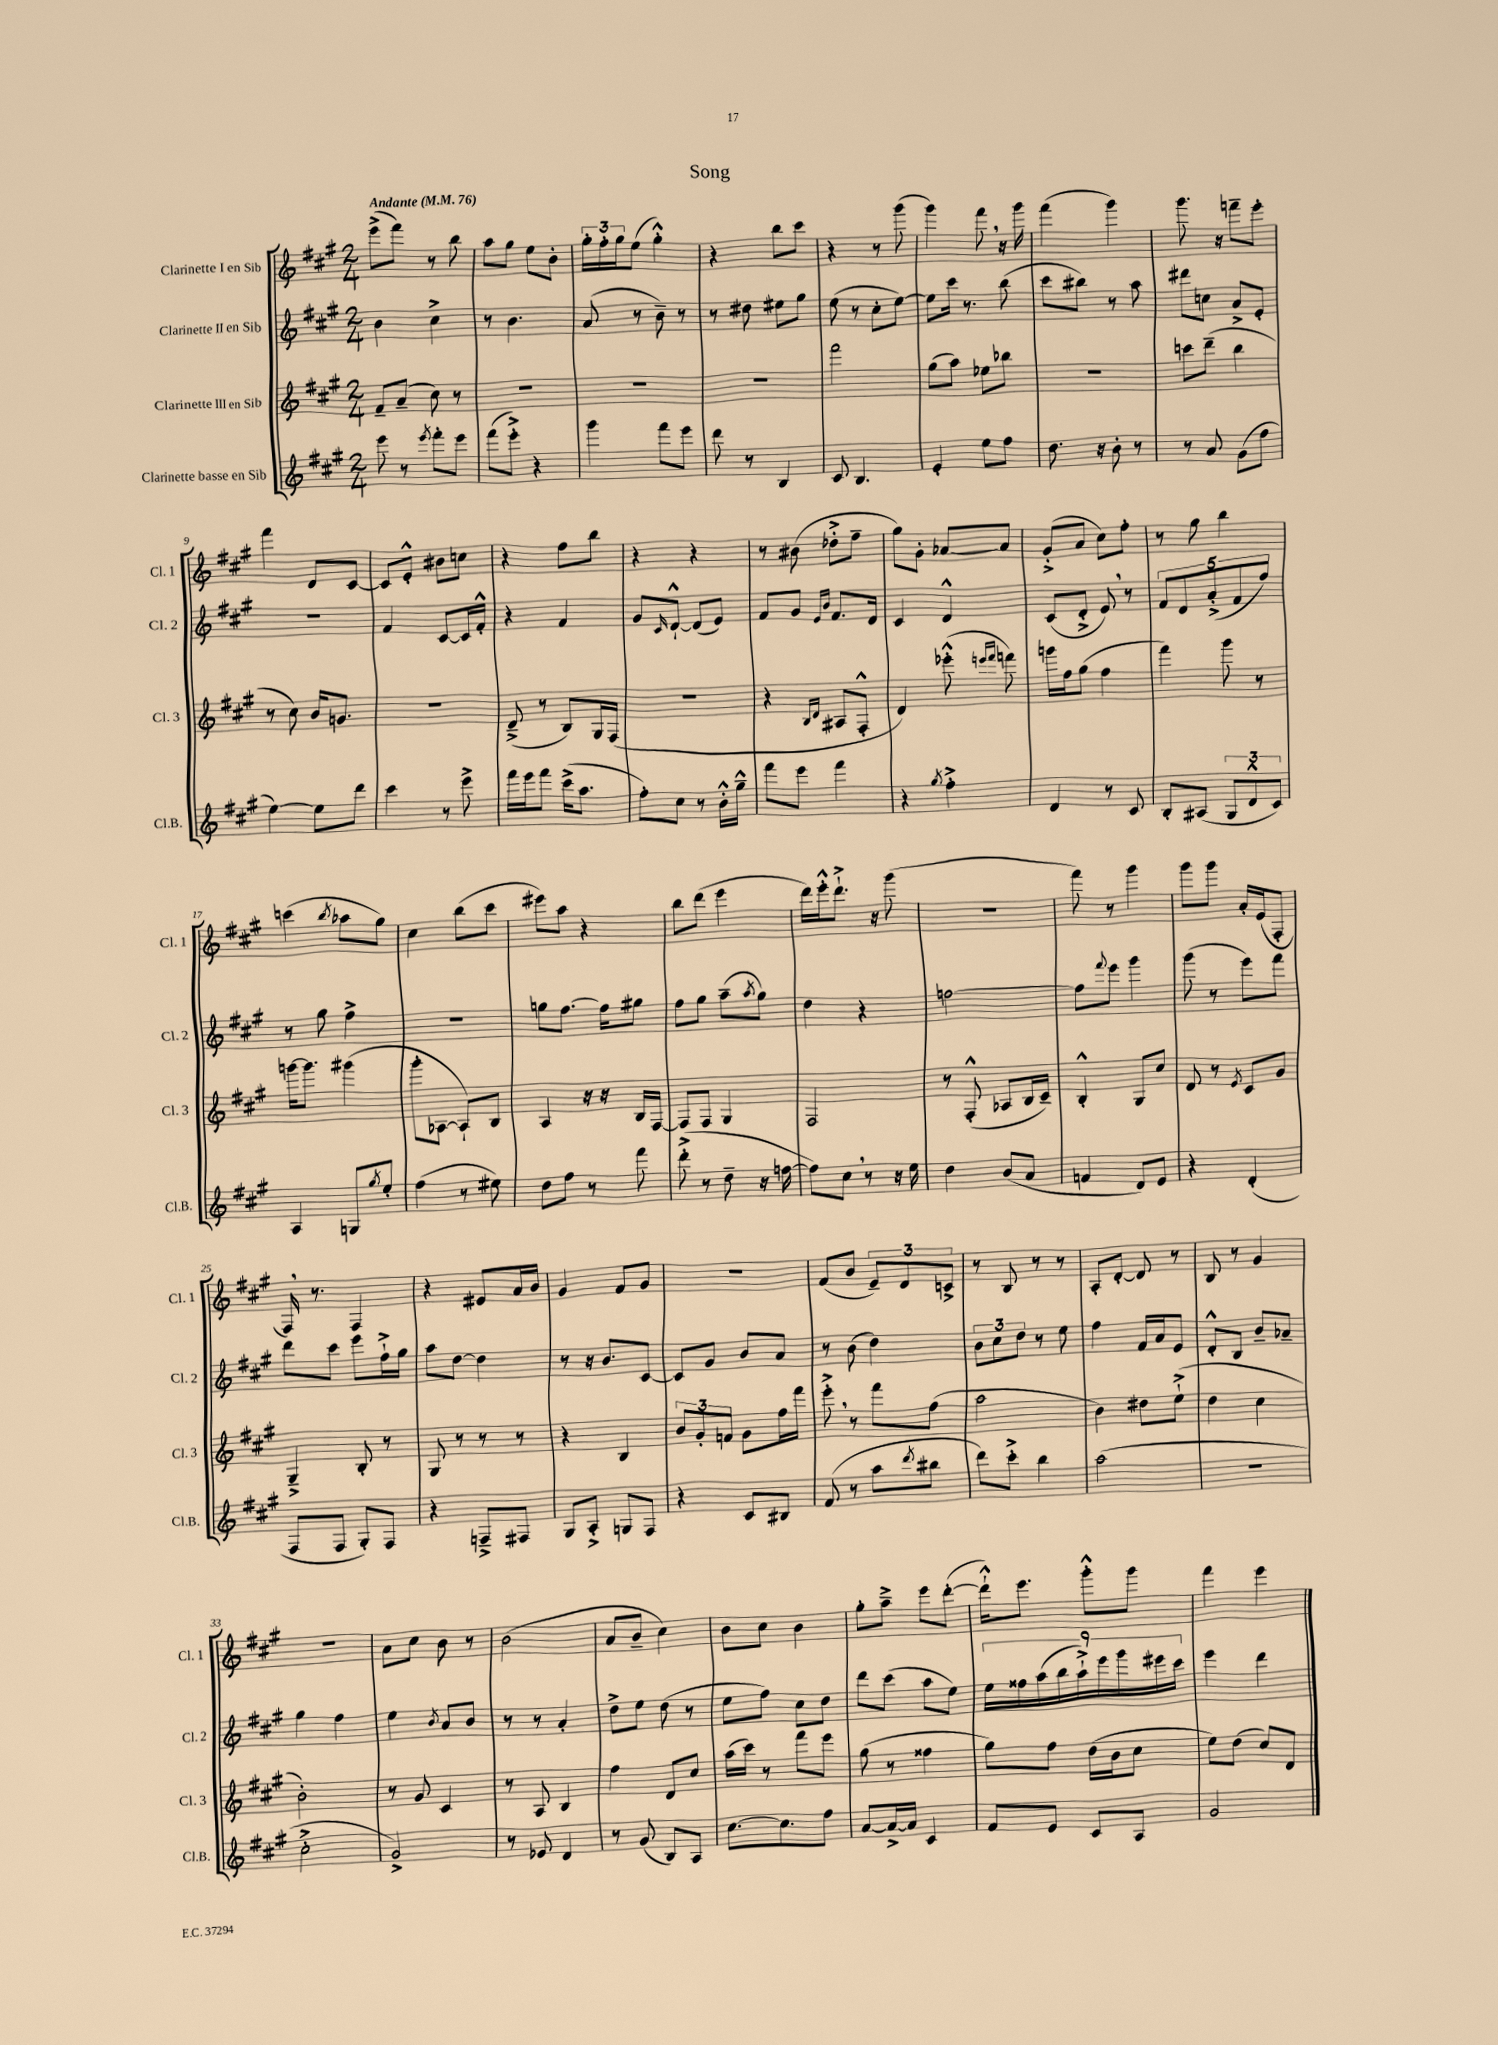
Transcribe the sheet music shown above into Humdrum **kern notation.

**kern	**kern	**kern	**kern
*staff4	*staff3	*staff2	*staff1
*clefG2	*clefG2	*clefG2	*clefG2
*k[f#c#g#]	*k[f#c#g#]	*k[f#c#g#]	*k[f#c#g#]
*M2/4	*M2/4	*M2/4	*M2/4
*MM76	*MM76	*MM76	*MM76
8eee\	8f#~/L	4b\	(8eee^\L
8r	(8a~/J	.	8fff#\J)
8qeee/	.	.	.
8fff#'\L	8cc#\)	4cc#^\	8r
8eee\J	8r	.	8bb\
=	=	=	=
(8fff#\L	2r	8r	8aa\L
8eee'^\J)	.	4.b\	8gg#\J
4r	.	.	8ee\L
.	.	.	8b'\J
=	=	=	=
4ggg#\	2r	(8a/	24gg#'\LL
.	.	.	24ff#'\
.	.	.	24gg#\J
.	.	8r	(8ee\J
8fff#\L	.	8b~\)	4gg#'^^\)
8eee\J	.	8r	.
=	=	=	=
8ddd\	2r	8r	4r
8r	.	8dd#\	.
4B/	.	8ee#\L	8bb\L
.	.	8gg#\J	8ccc#\J
=	=	=	=
8c#/	2fff#\	(8ee\	4r
4.B/	.	8r	.
.	.	8cc#'\L	8r
.	.	[8ee\J)	(8ggg#\
=	=	=	=
4e'/	(8gg#\L	8ee\]L	4ggg#\)
.	8aa\J)	16ccc#\Jk	.
.	.	8.r	.
8ee\L	8ee-\L	.	8fff#\
8ff#\J	8bb-\J	(8bb\	16r
.	.	.	16ggg#\
=	=	=	=
8.dd\	2r	8ccc#\L	(4fff#\
.	.	8bb#\J)	.
16r	.	.	.
8b'\	.	8r	4ggg#\)
8r	.	8aa\	.
=	=	=	=
8r	8ccc\L	8ddd#\L	8.ggg#\
8a/	(8ddd~\J	8cc\J	.
.	.	.	16r
(8g#\L	4bb\	8a^/L	8fff~\L
8ff#\J	.	8e'/J	8eee'\J
=	=	=	=
[4ee\)	8r	2r	4fff#\
.	8cc#\)	.	.
8ee\]L	16b/LK	.	8d/L
.	8.g/J	.	.
8ddd\J	.	.	[8c#/J
=	=	=	=
4ccc#\	2r	4f#/	8c#/]L
.	.	.	8e'^^/J
8r	.	[8c#/L	8b#\L
8eee^\	.	16c#/]L	8cc\J
.	.	16f#'^^/JJ	.
=	=	=	=
16fff#\LL	(8d~^/	4r	4r
16eee\J	.	.	.
8fff#\J	8r	.	.
(16ccc#^\LK	8B/L)	4f#/	8ff#\L
8.aa\J	.	.	.
.	16G#/L	.	8bb\J
.	(16F#/JJ	.	.
=	=	=	=
8ff#'\L)	2r	8g#/L	4r
.	.	16qqc#/	.
8cc#\J	.	[8d`^^/J	.
8r	.	(8d/]L	4r
16b'^^\LL	.	8e/J)	.
16gg#~^^\JJ	.	.	.
=	=	=	=
8fff#\L	4r	8f#/L	8r
8eee\J	.	8g#/J	(8b#\
.	16qqB/LL	16qqe/LL	.
.	16qqd/JJ	16qqb/JJ	.
4fff#\	8A#/L	8.f#/L	8dd-'^\L
.	8F#'^^/J	.	8ff#~\J
.	.	16d/Jk	.
=	=	=	=
4r	4d/)	4c#/	8gg#\L)
.	.	.	8g#'\J
8qgg#/	.	.	.
4ff#'^\	(8eee-'^^\	4d^^/	[8a-/L
.	16qqeee/LL	.	.
.	16qqfff#/JJ	.	.
.	8fff\)	.	8a-/]J
=	=	=	=
4d/	16ggg\LL	(8c#/L	(8g#'^/L
.	16ff#\J	.	.
.	(8gg#\J	8d'^/J	8a/J
8r	4ff#\	8e/)	8cc#\L)
8c#/	.	8r	8ff#'\J
=	=	=	=
8B'/L	4fff#\)	10f#/L	8r
.	.	10d/	.
(8A#/J	.	.	8gg#\
.	.	(10a'^/	.
12G#/L	8ggg#\	.	4bb\
.	.	10f#/	.
12d^^/	.	.	.
.	8r	.	.
.	.	10ff#/J)	.
12c#/J)	.	.	.
=	=	=	=
4A/	[16ggg\LK	8r	(4ccc\
.	8.ggg\]J	.	.
.	.	8gg#\	.
.	.	.	8qbb/
8G/L	(4ggg#\	4ff#^\	8aa-\L
8qgg#/	.	.	.
8ee'/J	.	.	8gg#\J)
=	=	=	=
(4ff#\	8ggg#'\L	2r	4cc#\
.	[8A-\J	.	.
8r	8A-`/]L)	.	(8bb\L
8ee#\)	8B/J	.	8ccc#\J
=	=	=	=
8dd\L	4A/	8gg\L	8eee#\L)
8ff#\J	.	[8.ff#\J	8aa\J
8r	16r	.	4r
.	16r	16ff#\]LK	.
8fff#\	16B/LL	8gg#\J	.
.	[16F#/JJ	.	.
=	=	=	=
(8ddd'^\	8F#/]L	8ff#\L	8bb\L
8r	8F#/J	8gg#\J	(8ddd\J
8dd~\	4G#/	(8aa~\L	4eee\
.	.	8qaa/	.
16r	.	8gg#\J)	.
[16ff\	.	.	.
=	=	=	=
8ff\]L)	2F#/	4dd\	16ddd\LL)
.	.	.	16eee'^^\J
8cc#\J	.	.	8.ddd`^\J
8r	.	4r	.
.	.	.	16r
16r	.	.	(8ggg#\
16ee\	.	.	.
=	=	=	=
4dd\	8r	[2ff\	2r
.	(8F#'^^/	.	.
(8b/L	8A-/L	.	.
8a/J	16B/L	.	.
.	16c#~/JJ)	.	.
=	=	=	=
4f/	4B'^^/	8ff\]L	8fff#\)
.	.	8qqfff#/	.
.	.	8eee\J	8r
8d/L)	8G#/L	4ggg#\	4ggg#\
8e/J	8cc#/J	.	.
=	=	=	=
4r	8d/	(8ggg#\	8ggg#\L
.	8r	8r	8ggg#\J
.	8qe/	.	.
(4d'/	8c#/L	8eee\L)	16a'/LL
.	.	.	(16e/J
.	8g#/J	8fff#\J	8F#'/J
=	=	=	=
8F#/L	4G#~^/	8ddd\L	16F#/)
.	.	.	8.r
8F#/J	.	8ccc#\J	.
8G#'/L)	8B'/	8eee\L	4F#/
8F#/J	8r	16ff#`^\L	.
.	.	16gg#\JJ	.
=	=	=	=
4r	8G#/	8aa\L	4r
.	8r	[8dd\J	.
8F~^/L	8r	4dd\]	8e#/L
8F#/J	8r	.	16a/L
.	.	.	16b/JJ
=	=	=	=
8G#/L	4r	8r	4g#/
8A'^/J	.	16r	.
.	.	8.b/L	.
8G/L	4B/	.	8f#/L
8F#/J	.	[8c#/J	8g#/J
=	=	=	=
4r	12b/L	8c#/]L	2r
.	12g#'/	.	.
.	.	8g#/J	.
.	12f/J	.	.
8c#/L	8g#\L	8b/L	.
8B#/J	16ff#\L	8a/J	.
.	16fff#\JJ	.	.
=	=	=	=
(8f#/	8eee'^\	8r	(8f#/L
8r	8r	(8b\	8b/J
8aa\L	8fff#\L	4dd\)	12e~/L)
.	.	.	12d/
8qddd/	.	.	.
8bb#\J	(8ff#\J	.	.
.	.	.	12c^/J
=	=	=	=
8ddd\L)	2aa\	12b\L	8r
.	.	12cc#\	.
8ccc#'^\J	.	.	8B/
.	.	12dd\J	.
4bb\	.	8r	8r
.	.	8ee\	8r
=	=	=	=
(2aa\	4b\)	4ff#\	8A'/L
.	.	.	[8d'/J
.	8dd#\L	16f#/LL	8d/]
.	.	16a/J	.
.	(8ee`^\J	8e/J	8r
=	=	=	=
2r	4dd\	8d'^^/L	8B/
.	.	8B/J	8r
.	4cc#\	8b~/L	4g#/
.	.	8a-~/J	.
=	=	=	=
2cc#'^\	2b'\)	4gg#\	2r
.	.	4ff#\	.
=	=	=	=
2g#^/)	8r	4ee\	8a\L
.	8g#/	.	8cc#\J
.	.	8qb/	.
.	4c#/	8a/L	8b\
.	.	8b/J	8r
=	=	=	=
8r	8r	8r	(2b\
8e-/	8A/	8r	.
4d/	4B/	4a'/	.
=	=	=	=
8r	4ff#\	8dd^\L	8a/L
(8g#/	.	8ee\J	8b~/J
8B/L)	8d/L	(8dd\	4cc#\)
8A/J	8cc#/J	8r	.
=	=	=	=
[8.cc#\L	(16aa\LL	8ee\L	8b\L
.	16ccc#\JJ)	.	.
.	8r	8ff#\J)	8cc#\J
8.cc#\]	.	.	.
.	8fff#\L	8cc#\L	4b\
8ff#\J	8eee\J	8dd\J	.
=	=	=	=
[8a/L	(8gg#\	8ddd\L	8gg#'\L
16a^/_L	8r	(8ccc#\J	8aa~^\J
16a/]JJ	.	.	.
4c#/	4ff##\	8aa\L	8eee\L
.	.	8ee\J)	([8ddd'\J
=	=	=	=
8f#/L	8gg#\L)	18ee\LL	16ddd`^^\]LK)
.	.	18ff##\	.
.	.	.	8.eee\J
.	.	(18aa\	.
8e/J	8ff#\J	.	.
.	.	18bb\	.
.	.	18aa`^\)	.
8c#/L	(16dd\LL	.	8ggg#'^^\L
.	.	18eee\	.
.	16b\J	.	.
.	.	18ggg#\	.
8A/J	8cc#\J	.	8ggg#\J
.	.	18eee#\	.
.	.	18ccc#\JJ	.
=	=	=	=
2g#/	8ee\L)	4eee\	4fff#\
.	(8dd\J	.	.
.	8cc#/L)	4ddd\	4eee\
.	8d/J	.	.
==	==	==	==
*-	*-	*-	*-
